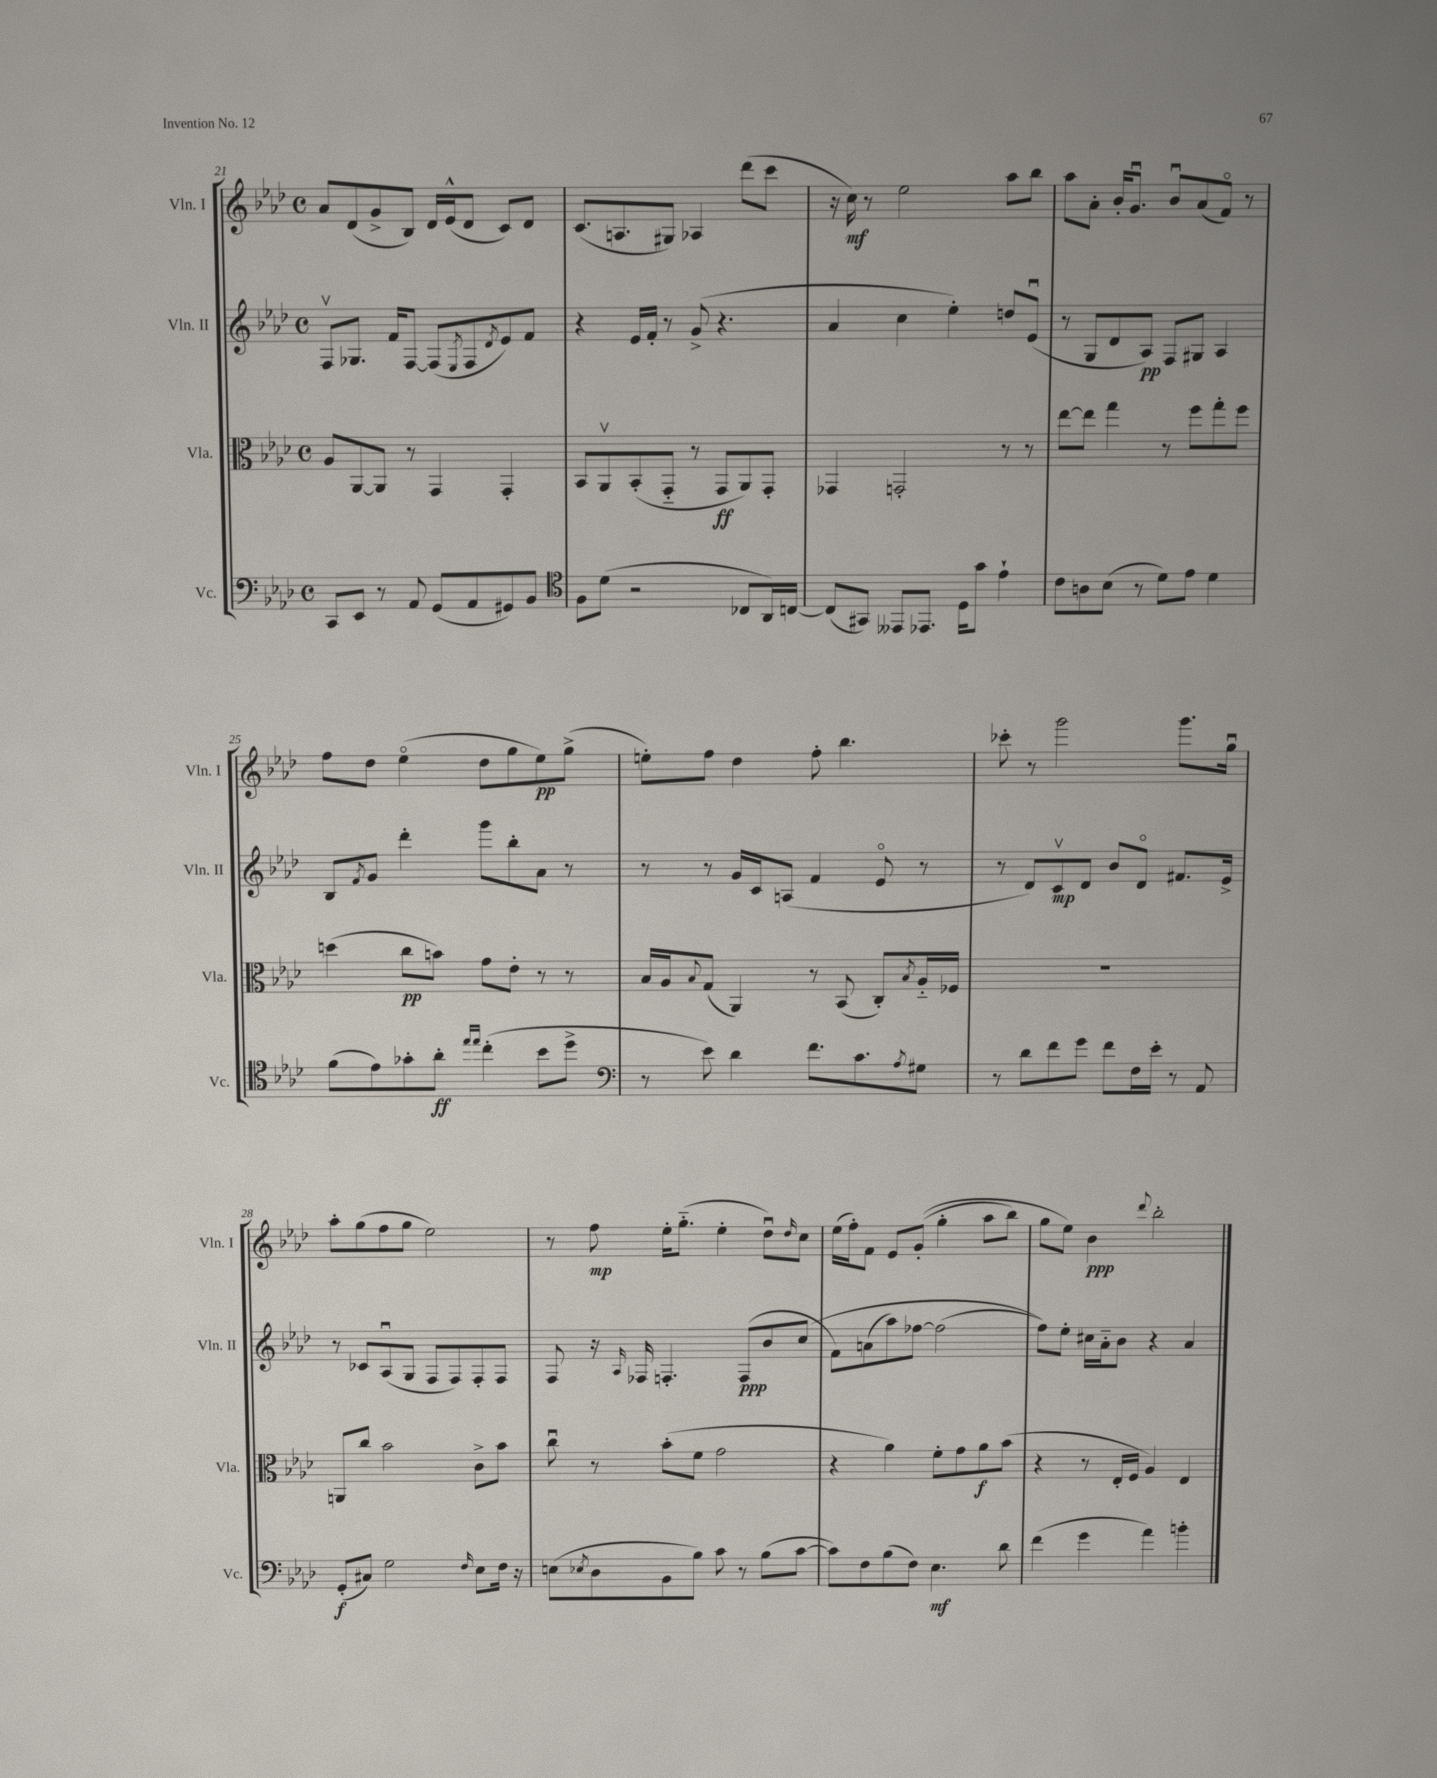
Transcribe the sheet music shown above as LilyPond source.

<<
\new StaffGroup <<
\new Staff = "s0" \with { instrumentName = "Vln. I" shortInstrumentName = "Vln. I" } {
    \clef treble \key aes \major \defaultTimeSignature \time 4/4
    aes'8 des'8( g'8-> bes8) des'16 ees'16-^( des'8 c'8) des'8 |
    c'8.( a8. gis8) aes4 des'''8( c'''8 |
    r16 c''16\mf) r8 ees''2 aes''8 bes''8 |
    aes''8 aes'8-. bes'16-. g'8.\downbow bes'8\downbow aes'8( f'8\flageolet) r8 |
    f''8 des''8 ees''4\flageolet( des''8 g''8 ees''8\pp) g''8->( |
    e''8-.) f''8 des''4 f''8-. bes''4. |
    ces'''8-. r8 g'''2 g'''8. g''16\downbow |
    aes''8-. g''8( f''8 g''8 ees''2) |
    r8 f''8\mp ees''16-. g''8.-_( ees''4-. des''8\downbow) \grace { des''16 } c''8 |
    ees''16( f''16-.) f'8 ees'8 g'8-.(\( g''4-. aes''8 bes''8) |
    g''8 ees''8\) bes'4\ppp \appoggiatura { des'''8 } bes''2-. \bar "|." |
}
\new Staff = "s1" \with { instrumentName = "Vln. II" shortInstrumentName = "Vln. II" } {
    \clef treble \key aes \major \defaultTimeSignature \time 4/4
    f8\upbow ges8. f'16 f8~ f8( \acciaccatura { ees8 } f8 \acciaccatura { des'8 } ees'8) f'8 |
    r4 ees'16 f'16-. r8 g'8->( r4. |
    aes'4 c''4 ees''4-.) d''8 ees'8\downbow( |
    r8 g8 des'8 aes8\pp) f8 gis8 aes4 |
    bes8 \acciaccatura { f'8 } g'8 des'''4-. g'''8 bes''8-. aes'8 r8 |
    r8 r8 g'16 c'16 a8( f'4 ees'8\flageolet r8 |
    r8 des'8) c'8\upbow\mp des'8 bes'8 des'8\flageolet fis'8. ees'16-> |
    r8 ces'8 aes8\downbow( g8 f8 f8) f8-. f8 |
    f8 r16 \grace { aes16 } fes16 f4.-. f8\ppp( bes'8 c''8\( |
    f'8) a'8( aes''8) fes''8~ fes''2( |
    f''8)\) ees''8-. cis''16 aes'16-_ bes'8 r4 aes'4 \bar "|." |
}
\new Staff = "s2" \with { instrumentName = "Vla." shortInstrumentName = "Vla." } {
    \clef alto \key aes \major \defaultTimeSignature \time 4/4
    aes8 aes,8~ aes,8 r8 g,4 g,4-. |
    bes,8 aes,8\upbow bes,8-.( g,8-_ r8 g,8\ff aes,8) g,8-. |
    ges,4 g,2-. r8 r8 |
    ees''8~ ees''8 g''4 r8 f''8 g''8-. f''8 |
    d''4( c''8\pp b'8) g'8 ees'8-. r8 r8 |
    bes16 aes16 \appoggiatura { bes8 } g8( aes,4) r8 bes,8( c8-.) \acciaccatura { bes8 } aes16-_ fes16 |
    R1 |
    a,8 c''8 bes'2 c'8-> bes'8 |
    c''8\downbow r8 bes'8-.( f'8 g'2 |
    r4 aes'4) f'8-. g'8 aes'8\f bes'8( |
    r4 r8 ees16-. f16 aes4) ees4 \bar "|." |
}
\new Staff = "s3" \with { instrumentName = "Vc." shortInstrumentName = "Vc." } {
    \clef bass \key aes \major \defaultTimeSignature \time 4/4
    c,8 ees,8 r8 aes,8 g,8( aes,8 gis,8) bes,8 |
    \clef tenor f8 des'8( r2 ces8 aes,16) c16~ |
    c8( gis,8) eeses,8 ees,8. des16 g'8 ees'4-! |
    c'8 a8 bes8( r8 des'8) ees'8 des'4 |
    f'8( ees'8) ges'8-. aes'8-.\ff \grace { ees''16 ees''16 } c''4-.( bes'8 des''8-> |
    \clef bass r8 ees'8) des'4 f'8. c'8. \acciaccatura { aes8 } gis8 |
    r8 des'8 f'8 g'8 f'8 f16 ees'16-. r8 aes,8 |
    g,8-.\f( cis8) g2 \grace { f16 } ees8 f16 r16 |
    e8( \acciaccatura { ees8 } des8 bes,8 bes8) c'8 r8 bes8( c'8~ |
    c'8) f8 bes8( f8) ees4.\mf des'8 |
    f'4( g'4 aes'4) b'4-. \bar "|." |
}
>>
>>
\layout { \context { \Score currentBarNumber = #21 } }
